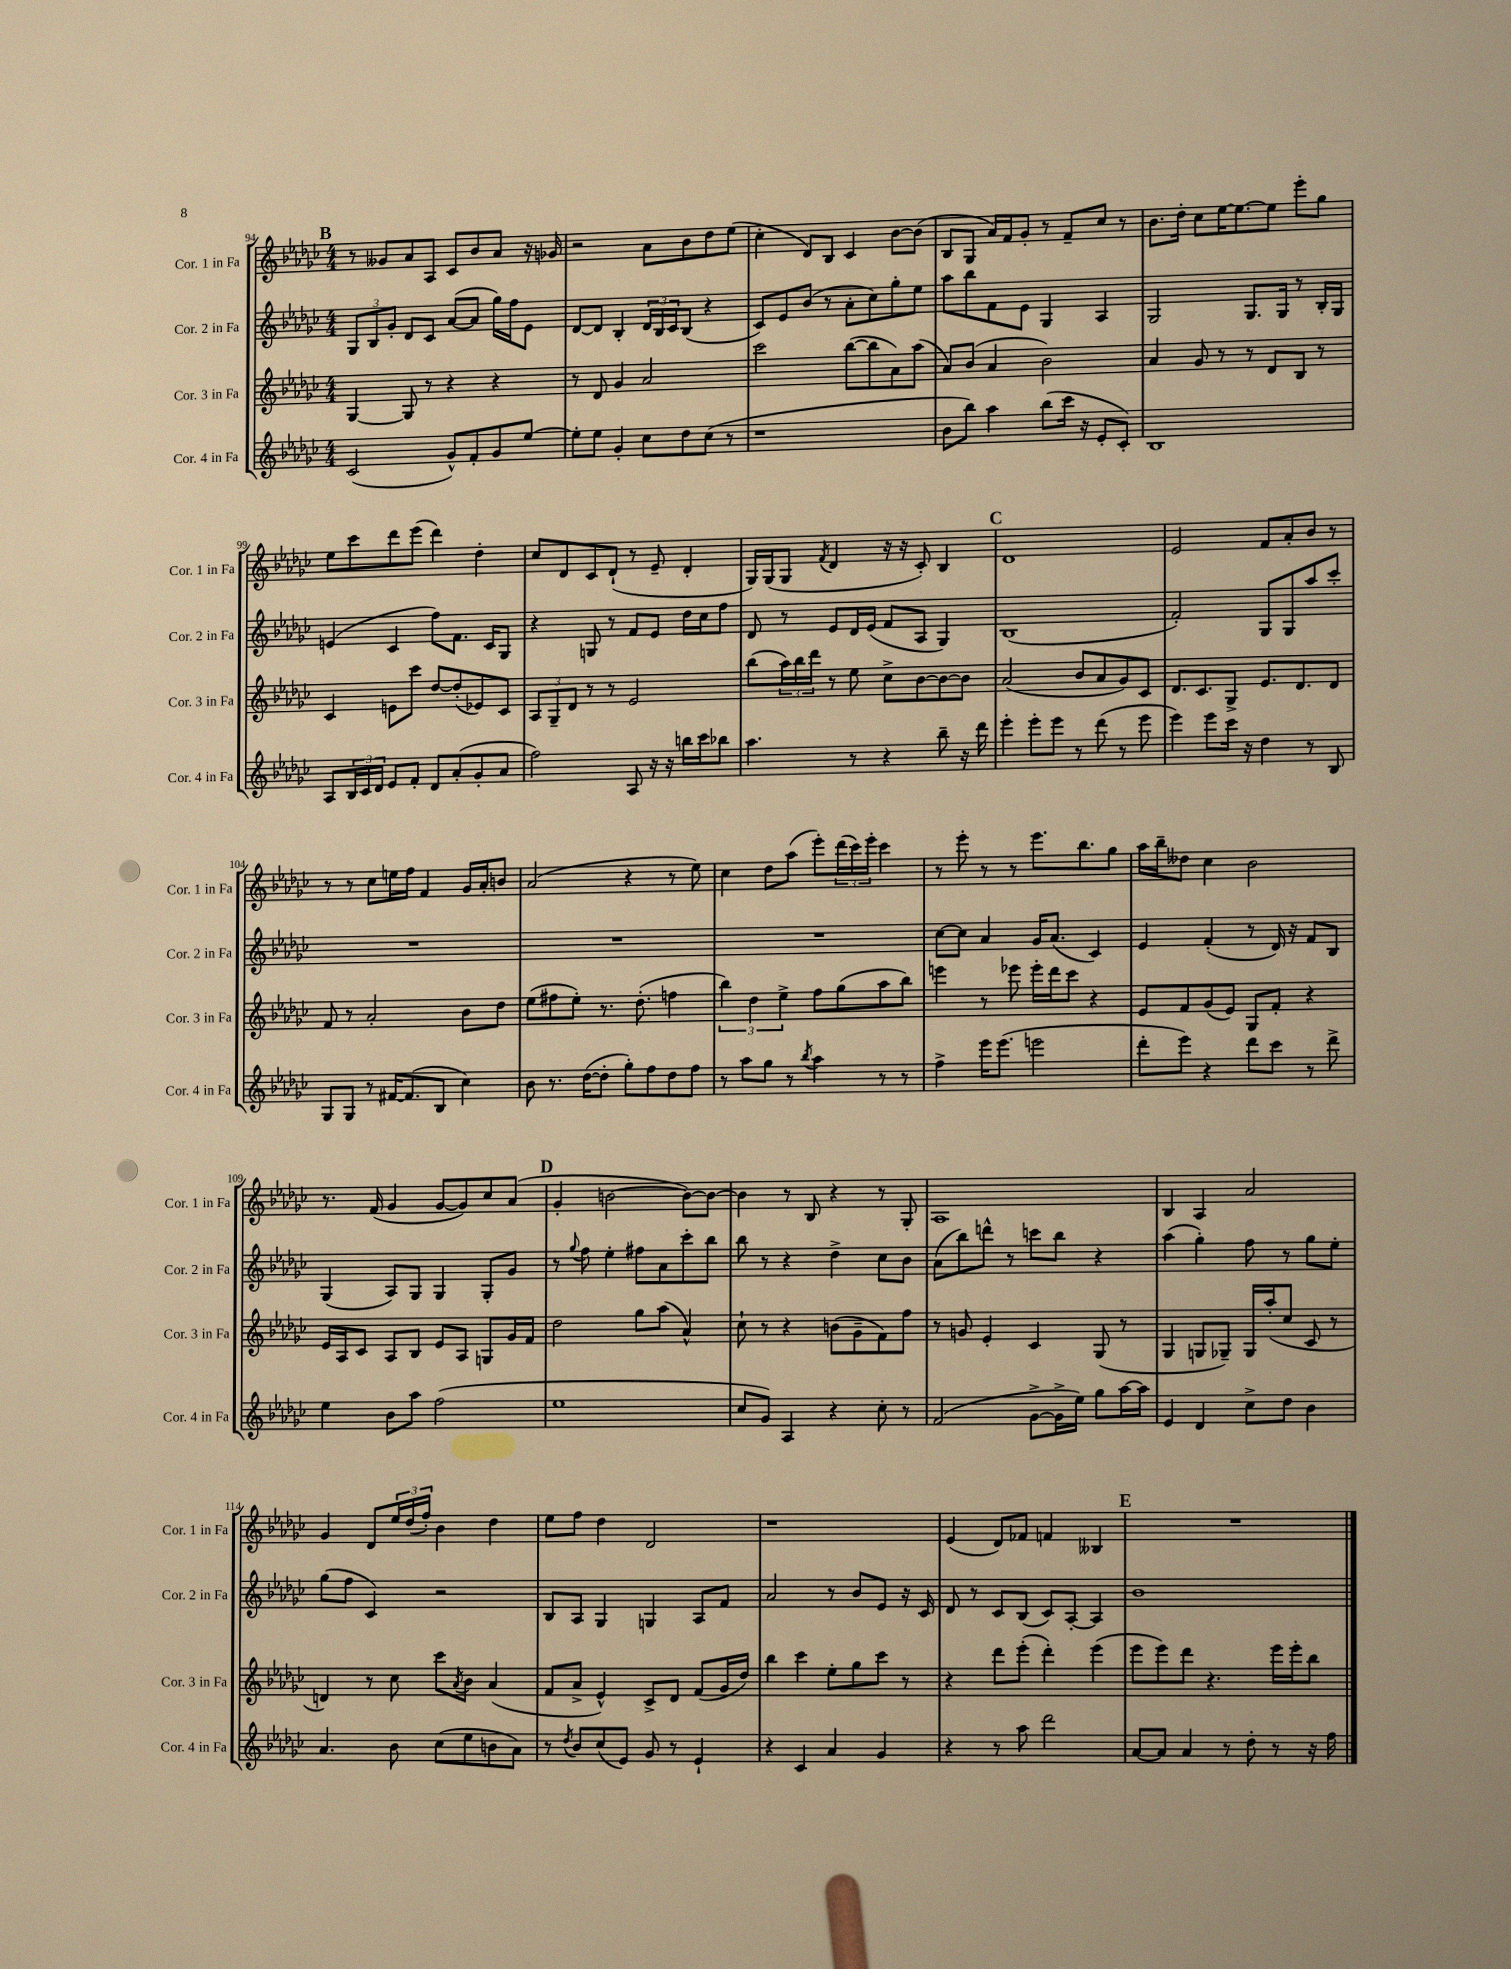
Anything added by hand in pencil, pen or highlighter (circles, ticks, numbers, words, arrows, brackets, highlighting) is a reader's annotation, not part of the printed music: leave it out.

**kern	**kern	**kern	**kern
*part4	*part3	*part2	*part1
*staff4	*staff3	*staff2	*staff1
*I"Cor. 4 in Fa	*I"Cor. 3 in Fa	*I"Cor. 2 in Fa	*I"Cor. 1 in Fa
*I'Cor. 4 in Fa	*I'Cor. 3 in Fa	*I'Cor. 2 in Fa	*I'Cor. 1 in Fa
*clefG2	*clefG2	*clefG2	*clefG2
*k[b-e-a-d-g-c-]	*k[b-e-a-d-g-c-]	*k[b-e-a-d-g-c-]	*k[b-e-a-d-g-c-]
*M4/4	*M4/4	*M4/4	*M4/4
!!LO:REH:place=s1:t=B
=94	=94	=94	=94
(2c-/	[4G-/	12G-/L	8r
.	.	12B-/	.
.	.	.	8g--X/L
.	.	12g-'/J	.
.	8G-/]	8d-/L	8a-/
.	8r	8c-/J	8A-/J
8g-^^/L)	4r	([8a-/L	8c-/L
8f'/	.	8a-/J]	8b-/
8g-/	4r	16gg-\LL)	8a-/J
.	.	16ff\J	.
[8ee-/J	.	8e-\J	16r
.	.	.	16g-X/
=95	=95	=95	=95
8ee-'\L]	8r	[8d-/L	2r
8ee-\J	8d-/	8d-/J]	.
4g-'/	4g-/	4B-'/	.
8cc-\L	2a-/	24d-/LL	8a-\L
.	.	24B-/	.
.	.	24c-/J	.
8dd-\	.	(8B-/J	8b-\
(8cc-\J	.	4r	8dd-\
8r	.	.	(8ee-\J
=96	=96	=96	=96
1r	2ccc-\	8c-/L)	4cc-'\
.	.	8e-/	.
.	.	(8b-/J	8d-/L)
.	.	8r	8B-/J
.	([8bb-\L	8a-'\L	4c-/
.	8bb-\]	8cc-\)	.
.	8a-\)	8gg-'\	[8b-\L
.	(8aa-\J	8ee-\J	(8b-\J]
=97	=97	=97	=97
8b-\L	8a-/L)	8aa-\L	8B-/L
8bb-\J)	(8b-/J	8bb-\	8G-/J
4aa-\	4a-/	8f\	16a-/LL)
.	.	.	16f/J
.	.	8e-\J	8g-'/J
(8bb-\L	2b-\)	4G-/	8r
16ccc-\Jk	.	.	8f~/L
16r	.	.	.
8e-'/L	.	4A-/	8cc-/J
8c-'/J)	.	.	8r
=98	=98	=98	=98
1B-	4a-/	2G-/	8.b-\L
.	.	.	16dd-'\Jk
.	8g-/	.	8cc-\L
.	8r	.	[16ee-\K
.	.	.	8.ee-\_
.	8r	8.G-/L	.
.	8d-/L	.	8ee-\J]
.	.	16G-/Jk	.
.	8B-/J	8r	8eee-'\L
.	8r	16B-'/LL	8gg-\J
.	.	16G-/JJ	.
!!LO:LB:g=z
=99	=99	=99	=99
8A-/L	4c-/	(4en/	8ee-\L
24B-/L	.	.	8ccc-\
24c-/	.	.	.
24d-/JJ	.	.	.
8e-/L	8en\L	4c-/	8ddd-\
8f'/J	8ccc-\J	.	(8eee-\J
8d-/L	[8dd-/L	8ff\L)	4ddd-\)
(8a-'/	(8dd-'/]	8.f\J	.
8g-'/	8e-X/)	.	4dd-'\
.	.	16c-/KL	.
8a-/J	8c-/J	8G-/J	.
=100	=100	=100	=100
2ff\)	12A-/L	4r	8cc-/L
.	12G-~/	.	.
.	.	.	8d-/
.	12d-/J	.	.
.	8r	8Gn/	8c-/
.	8r	8r	(8d-`/J
8A-/	2e-/	8f/L	8r
16r	.	8e-/J	8e-~/
16r	.	.	.
16bbn\LL	.	16dd-\LL	4d-'/
16ccc-\J	.	16cc-\J	.
8bb-X\J	.	8ff\J	.
=101	=101	=101	=101
4.aa-\	(8bb-\L	8d-/	16G-/LL)
.	.	.	(16G-/J
.	24aa-\L)	8r	8G-/J
.	24bb-\	.	.
.	24ddd-\JJ	.	.
.	.	.	8qf/
.	8r	8e-/L	4d-/
8r	8ee-\	16d-/L	.
.	.	(16e-/JJ	.
4r	8cc-^\L	8f/L	16r
.	.	.	16r
.	[8b-\	8A-/J	8c-'/)
8bb-~\	8b-\_	4G-/)	4B-/
16r	8b-\J]	.	.
16ddd-\	.	.	.
!!LO:REH:place=s1:t=C
=102	=102	=102	=102
4eee-'\	(2a-/	(1B-	1d-
8eee-'\L	.	.	.
8eee-\J	.	.	.
8r	8b-/L	.	.
(8ddd-\	8a-/	.	.
8r	8g-/)	.	.
8eee-\	8c-/J	.	.
=103	=103	=103	=103
4eee-\)	8.d-/L	2f'/)	2e-/
.	8.c-/	.	.
8eee-\L	.	.	.
16ccc-\Jk	8G-^/J	.	.
16r	.	.	.
4dd-\	8.e-/L	8G-/L	8f/L
.	.	8G-/	8a-'/
.	8.d-/	.	.
8r	.	8aa-/	8b-/J
8B-/	8d-/J	8ccc-'/J	8r
!!LO:LB:g=z
=104	=104	=104	=104
8G-/L	8f/	1r	8r
8G-/J	8r	.	8r
8r	2a-'/	.	8cc-\L
[16f#X/KL	.	.	16een\L
(8.f#/]	.	.	16ff\JJ
.	.	.	4f/
8B-/J	.	.	.
4cc-\)	8b-\L	.	16g-/LL
.	.	.	16a-'/J
.	8dd-\J	.	8bn/J
=105	=105	=105	=105
8b-\	(8ee-\L	1r	(2a-/
8.r	8ff#X\	.	.
.	8ee-'\J)	.	.
([16dd-\KL	.	.	.
8dd-'\J]	8.r	.	.
8gg-'\L)	.	.	4r
.	(8.dd-'\	.	.
8ff\	.	.	.
8dd-\	4ffn\	.	8r
8ff\J	.	.	8ee-\)
=106	=106	=106	=106
8r	6bb-\)	1r	4cc-\
8aa-\L	.	.	.
.	6dd-\	.	.
8gg-\J	.	.	8dd-\L
.	6ee-^\	.	.
8r	.	.	(8aa-\J
8qbb-/	.	.	.
4aa-\	8ff\L	.	8eee-'\L)
.	(8gg-\	.	(24ddd-\L
.	.	.	24ccc-\)
.	.	.	24eee-'\JJ
8r	8aa-\	.	4ccc-\
8r	8bb-\J)	.	.
=107	=107	=107	=107
4ff^\	4eeen\	[8cc-\L	8r
.	.	8cc-\J]	8eee-'\
16eee-\KL	8r	4a-/	8r
(8.eee-\J	.	.	.
.	8eee-X\	.	8r
2eeen\	16eee-'\LL	16g-/KL	8.eee-\L
.	16ddd-\J	(8.a-/J	.
.	8ccc-\J	.	.
.	.	.	8.bb-\
.	4r	4c-/)	.
.	.	.	8gg-\J
=108	=108	=108	=108
8ddd-'\L	8e-/L	4e-/	16aa-\LL
.	.	.	16bb-~\J
8eee-\J)	8f/	.	8dd--X\J
4r	(8g-/	(4f'/	4cc-\
.	8e-/J)	.	.
8ddd-\L	8G-/L	8r	2b-\
8ccc-\J	8f'/J	16d-/)	.
.	.	16r	.
8r	4r	8f/L	.
8ddd-^\	.	8B-/J	.
!!LO:LB:g=z
=109	=109	=109	=109
4ee-\	16e-/LL	(4G-/	8.r
.	16A-/J	.	.
.	8c-/J	.	.
.	.	.	(16f/
8b-\L	8A-/L	8A-/L)	4g-/
8aa-\J	8B-/J	8G-/J	.
(2ff\	8e-/L	4G-/	[8g-/L
.	8A-/J	.	8g-/])
.	8Gn/L	8G-'/L	8cc-/
.	16g-/L	8g-/J	(8a-/J
.	16f/JJ	.	.
!!LO:REH:place=s1:t=D
=110	=110	=110	=110
1ee-	2dd-\	8r	4g-'/
.	.	8qqgg-/	.
.	.	8ff\	.
.	.	4ee-'\	[2bn\
.	8gg-\L	8ff#X\L	.
.	(8aa-\J	8a-\	.
.	4a-^^/)	8ccc-'\	8b\L_)
.	.	8bb-\J	8b\J_
=111	=111	=111	=111
8cc-/L	8cc-`\	8bb-\	4b\]
8g-/J)	8r	8r	.
4A-/	4r	4r	8r
.	.	.	8B-/
4r	(8bn\L	4dd-^\	4r
.	8g-~\	.	.
8cc-'\	8f\)	8cc-\L	8r
8r	8ff\J	8b-\J	8G-'/
=112	=112	=112	=112
(2f/	8r	(8a-\L	1A-
.	8gn/	8bb-\)	.
.	4e-'/	8dddn^^\J	.
.	.	8r	.
[8g-^\L	4c-/	8cccn\L	.
16g-^\L]	.	8bb-\J	.
16ee-\JJ)	.	.	.
8gg-\L	(8G-/	4r	.
[16aa-\L	8r	.	.
16aa-\JJ]	.	.	.
=113	=113	=113	=113
4e-/	4G-/	(4aa-\	4B-/
4d-/	8Gn/L	4gg-'\)	4A-/
.	8G-X~/J)	.	.
8cc-^\L	16G-/LL	8ff\	2a-/
.	(16aa-'/J	.	.
8dd-\J	8cc-/J	8r	.
4b-\	8c-/	8gg-\L	.
.	8r	8ee-'\J	.
!!LO:LB:g=z
=114	=114	=114	=114
4.a-/	4dn/)	(8gg-\L	4g-/
.	.	8ff\J	.
.	8r	4c-/)	8d-/L
8b-\	8cc-\	.	24ee-/L
.	.	.	(24dd-/
.	.	.	24ff'/JJ)
(8cc-\L	8ccc-\L	2r	4b-\
.	8qa-/	.	.
8ee-\	8b-\J	.	.
8bn\	(4a-/	.	4dd-\
8a-\J)	.	.	.
=115	=115	=115	=115
8r	8f/L	8B-/L	8ee-\L
8qdd-/	.	.	.
8b-/L	8a-^/J	8A-/J	8ff\J
(8cc-/	4e-^^/)	4G-/	4dd-\
8e-/J)	.	.	.
8g-/	8c-^/L	4Gn/	2d-/
8r	8d-/J	.	.
4e-`/	(8f/L	8A-/L	.
.	16g-/L	8f/J	.
.	16dd-/JJ)	.	.
=116	=116	=116	=116
4r	4bb-\	2a-/	1r
4c-/	4ccc-\	.	.
4a-/	8ee-'\L	8r	.
.	8gg-\	8b-/L	.
4g-/	8ccc-\J	8e-/J	.
.	8r	16r	.
.	.	16c-/	.
=117	=117	=117	=117
4r	4r	8d-/	(4e-/
.	.	8r	.
8r	8ddd-\L	8c-/L	8d-/L)
8aa-\	(8eee-'\J	(8B-/J	8f-X/J
2ddd-\	4ddd-'\)	8c-/L)	4fn/
.	.	[8A-'/J	.
.	(4eee-\	4A-/]	4B--X/
!!LO:REH:place=s1:t=E
=118	=118	=118	=118
[8a-/L	8eee-\L	1b-	1r
8a-/J]	8eee-\)	.	.
4a-/	8ddd-\J	.	.
.	4.r	.	.
8r	.	.	.
8dd-'\	.	.	.
8r	16eee-\LL	.	.
.	16eee-'\J	.	.
16r	8bb-\J	.	.
16ff\	.	.	.
==	==	==	==
*-	*-	*-	*-
